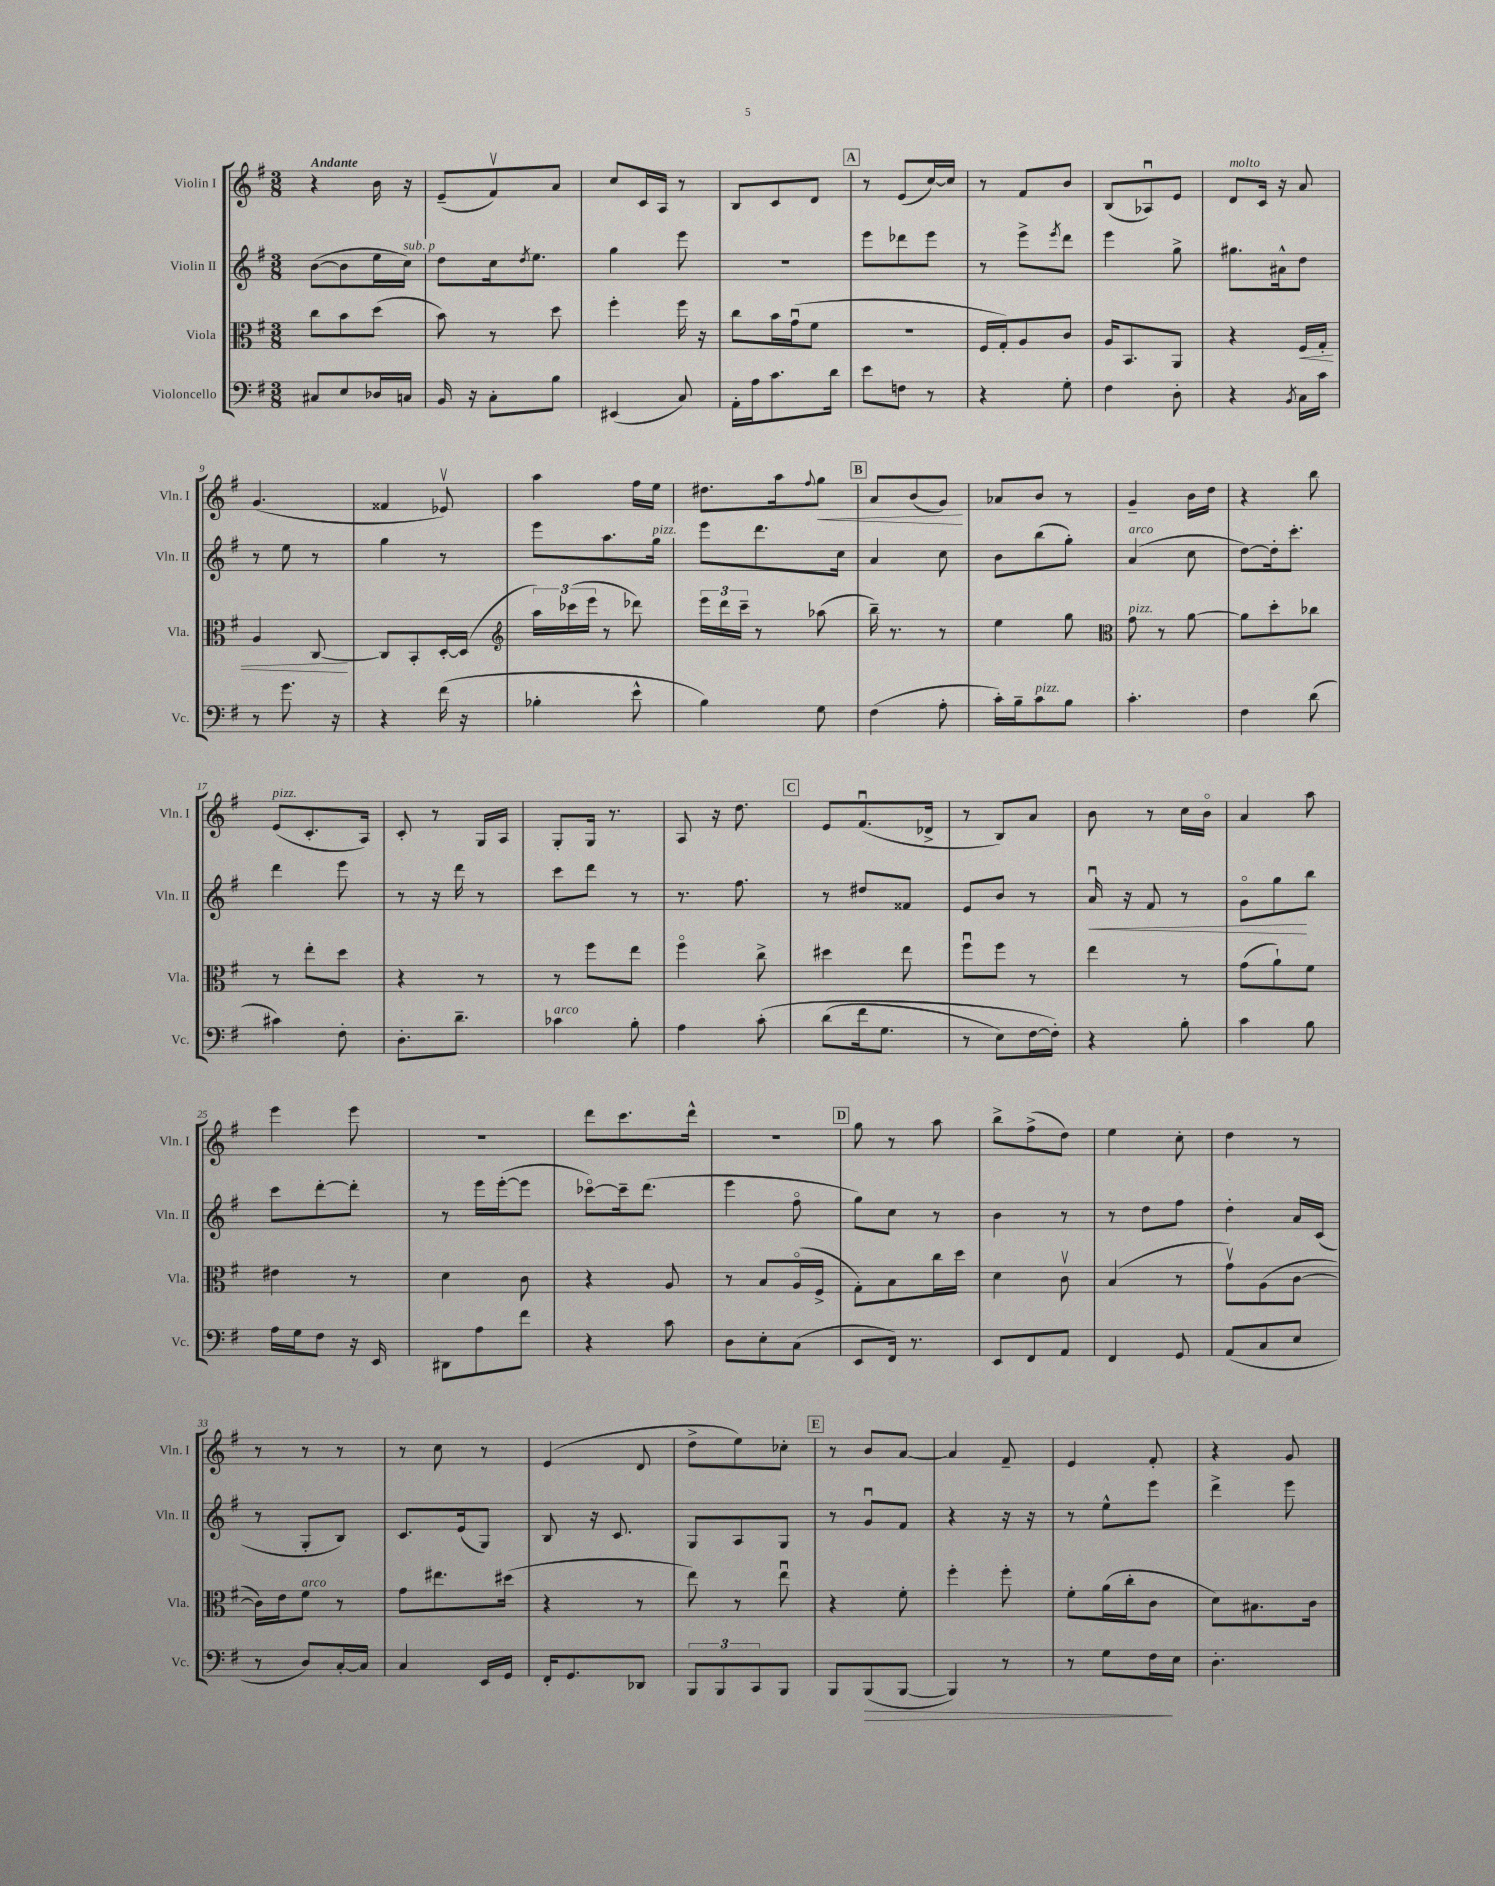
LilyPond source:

<<
\new StaffGroup <<
\new Staff = "s0" \with { instrumentName = "Violin I" shortInstrumentName = "Vln. I" } {
    \clef treble \key g \major \numericTimeSignature \time 3/8 \tempo "Andante"
    r4 b'16 r16 |
    e'8--( fis'8\upbow) a'8 |
    c''8 c'16 a16 r8 |
    b8 c'8 d'8 |
    \mark \markup { \box "A" } r8 e'8( c''16~) c''16 |
    r8 fis'8 b'8 |
    b8( aes8\downbow) e'8 |
    d'8^\markup { \italic "molto" } c'16 r16 a'8 |
    g'4.( |
    fisis'4 ees'8\upbow) |
    a''4 fis''16 e''16 |
    dis''8. a''16 \appoggiatura { fis''8 } g''8\< |
    \mark \markup { \box "B" } a'8 b'8( g'8\!) |
    aes'8 b'8 r8 |
    g'4-- b'16 d''16 |
    r4 b''8 |
    e'8^\markup { \italic "pizz." }( c'8.-. a16) |
    c'8-. r8 g16 a16 |
    g8-. g16 r8. |
    a8 r16 d''8. |
    \mark \markup { \box "C" } e'8 fis'8.\downbow( des'16-> |
    r8 b8) a'8 |
    b'8 r8 c''16 b'16\flageolet |
    a'4 a''8 |
    e'''4 e'''8 |
    R4. |
    d'''8 c'''8. d'''16-^ |
    R4. |
    \mark \markup { \box "D" } g''8 r8 a''8 |
    b''8-> fis''8->( d''8) |
    e''4 c''8-. |
    d''4 r8 |
    r8 r8 r8 |
    r8 c''8 r8 |
    e'4( d'8 |
    d''8-> e''8) ces''8-. |
    \mark \markup { \box "E" } r8 b'8 a'8~ |
    a'4 fis'8-- |
    e'4 fis'8-. |
    r4 g'8 \bar "|." |
}
\new Staff = "s1" \with { instrumentName = "Violin II" shortInstrumentName = "Vln. II" } {
    \clef treble \key g \major \numericTimeSignature \time 3/8
    b'8~( b'8 e''16 c''16^\markup { \italic "sub. p" }) |
    d''8 c''16 \acciaccatura { d''8 } e''8. |
    g''4 e'''8 |
    R4. |
    \mark \markup { \box "A" } e'''8 des'''8 e'''8 |
    r8 e'''8-> \acciaccatura { e'''8 } d'''8 |
    e'''4 g''8-> |
    gis''8. ais'16-^ d''8 |
    r8 e''8 r8 |
    g''4 r8 |
    e'''8 a''8. g''16^\markup { \italic "pizz." } |
    e'''8 d'''8. c''16 |
    \mark \markup { \box "B" } a'4 c''8 |
    b'8 b''8( g''8-.) |
    a'4^\markup { \italic "arco" }( c''8 |
    d''8~) d''16-. c'''8.-. |
    d'''4 e'''8 |
    r8 r16 d'''16 r8 |
    c'''8 d'''8 r8 |
    r8. fis''8. |
    \mark \markup { \box "C" } r8 dis''8 fisis'8 |
    e'8 b'8 r8 |
    a'16\downbow\< r16 fis'8 r8 |
    g'8\flageolet g''8\! b''8 |
    c'''8 d'''8~-. d'''8-. |
    r8 e'''16 e'''16~-.( e'''8 |
    ces'''8~\flageolet) ces'''16-- d'''8.( |
    e'''4 fis''8\flageolet |
    \mark \markup { \box "D" } g''8) c''8 r8 |
    b'4 r8 |
    r8 d''8 fis''8 |
    d''4-. a'16 c'16( |
    r8 g8-. b8) |
    c'8. e'16( g8) |
    b8 r16 c'8. |
    g8 a8 g8 |
    \mark \markup { \box "E" } r8 g'8\downbow fis'8 |
    r4 r16 r16 |
    r8 e''8-^ e'''8 |
    d'''4-> e'''8 \bar "|." |
}
\new Staff = "s2" \with { instrumentName = "Viola" shortInstrumentName = "Vla." } {
    \clef alto \key g \major \numericTimeSignature \time 3/8
    c''8 b'8 d''8( |
    b'8) r8 d''8 |
    fis''4-. fis''16 r16 |
    c''8 b'16 g'16\downbow( fis'8 |
    \mark \markup { \box "A" } R4. |
    fis16 g16-.) a8 c'8 |
    a16 b,8. a,8 |
    r4 fis16\< g16-. |
    a4 c8~\! |
    c8 b,8-. d16~-. d16( |
    \clef treble \tuplet 3/2 { a''16) ces'''16( e'''16 } r8 des'''8) |
    \tuplet 3/2 { e'''16 d'''16 c'''16-- } r8 aes''8( |
    \mark \markup { \box "B" } b''16--) r8. r8 |
    e''4 g''8 |
    \clef alto g'8^\markup { \italic "pizz." } r8 a'8~ |
    a'8 d''8-. ces''8 |
    r8 e''8-. d''8 |
    r4 r8 |
    r8 fis''8 e''8 |
    fis''4\flageolet c''8-> |
    \mark \markup { \box "C" } dis''4 e''8 |
    fis''8\downbow fis''8 r8 |
    e''4 r8 |
    g'8( a'8-!) fis'8 |
    eis'4 r8 |
    d'4 c'8 |
    r4 a8 |
    r8 b8 a16\flageolet( fis16-> |
    \mark \markup { \box "D" } g8-.) b8 c''16 d''16 |
    d'4 c'8\upbow |
    b4( r8 |
    g'8\upbow) a8( c'8~ |
    c'16) e'16 fis'8^\markup { \italic "arco" } r8 |
    g'8 eis''8. dis''16( |
    r4 r8 |
    e''8) r8 e''8\downbow |
    \mark \markup { \box "E" } r4 fis'8-. |
    fis''4-. fis''8-. |
    fis'8-. a'16( c''16-. c'8 |
    d'8) bis8. c'16 \bar "|." |
}
\new Staff = "s3" \with { instrumentName = "Violoncello" shortInstrumentName = "Vc." } {
    \clef bass \key g \major \numericTimeSignature \time 3/8
    cis8 e8 des16 c16 |
    b,16 r16 c8-. b8 |
    eis,4( c8) |
    a,16-. a16 c'8. d'16 |
    \mark \markup { \box "A" } e'8 f8 r8 |
    r4 g8-. |
    fis4 d8-. |
    r4 \acciaccatura { b,8 } c16 c'16 |
    r8 g'8. r16 |
    r4 fis'16( r16 |
    bes4-. e'8-^ |
    b4) g8 |
    \mark \markup { \box "B" } fis4( a8-. |
    c'16-.) b16-- c'8^\markup { \italic "pizz." } b8 |
    c'4.-. |
    fis4 d'8( |
    cis'4) fis8-. |
    d8.-. d'8.-- |
    ces'4^\markup { \italic "arco" } b8-. |
    a4 c'8-.\( |
    \mark \markup { \box "C" } d'8( fis'16 g8. |
    r8 e8) fis16~ fis16-.\) |
    r4 b8-. |
    c'4 b8 |
    a16 g16 fis8 r16 e,16 |
    dis,8 a8 fis'8 |
    r4 c'8 |
    d8 e8-. c8( |
    \mark \markup { \box "D" } e,8 fis,16) r8. |
    e,8 fis,8 a,8 |
    fis,4 g,8 |
    a,8( c8 e8 |
    r8 d8) c16~-. c16 |
    c4 e,16 g,16 |
    fis,16-. g,8. des,8 |
    \tuplet 3/2 { b,,8 b,,8 c,8 } b,,8 |
    \mark \markup { \box "E" } b,,8 b,,8\>( b,,8~ |
    b,,4) r8 |
    r8 g8 fis16\! e16 |
    d4.-. \bar "|." |
}
>>
>>
